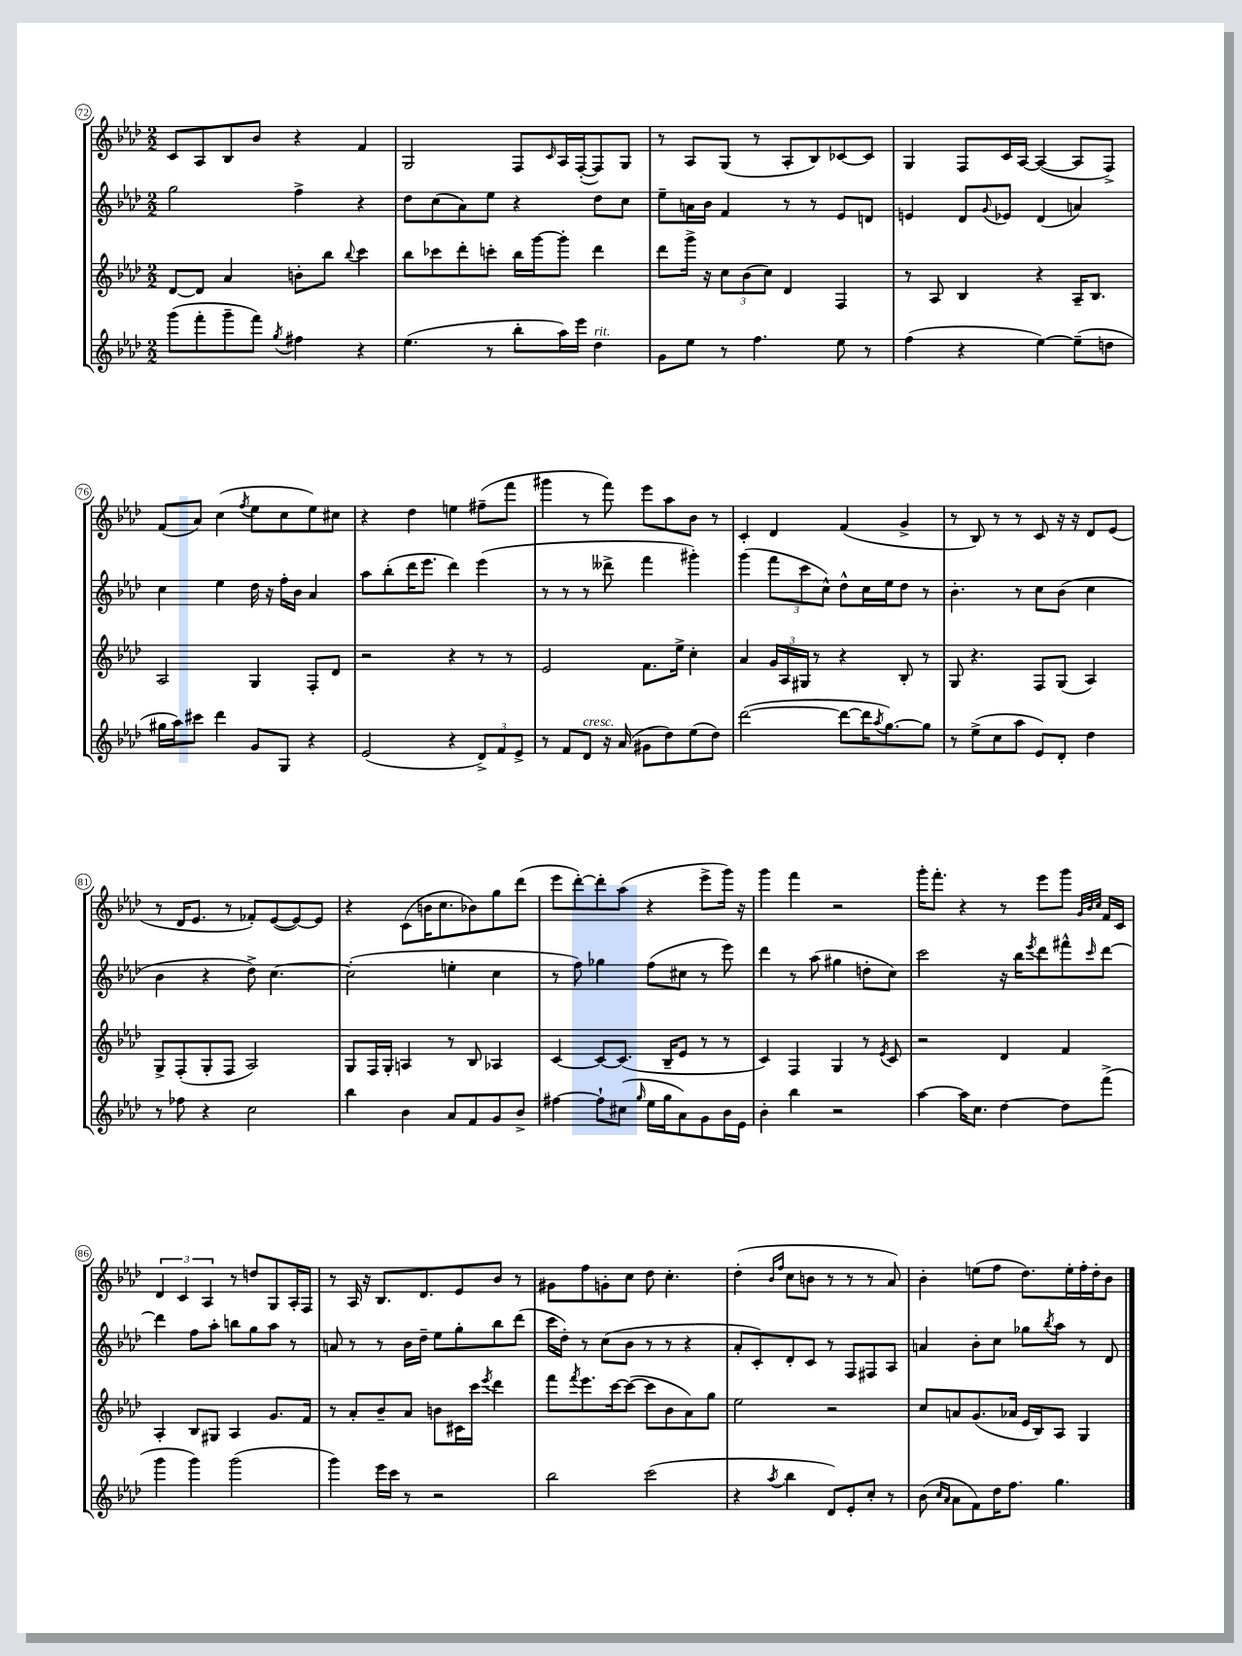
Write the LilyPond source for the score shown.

<<
\new StaffGroup <<
\new Staff = "s0" {
    \clef treble \key aes \major \numericTimeSignature \time 2/2
    c'8 aes8 bes8 bes'8 r4 f'4 |
    g2 f8 \grace { c'16 } aes16 f16~-.( f8) g8 |
    r8 aes8 g8( r8 aes8-. bes8) ces'8~ ces'8 |
    g4 f8 c'16 aes16~ aes4~( aes8 f8->) |
    f'8( aes'8) c''4( \acciaccatura { f''8 } ees''8 c''8 ees''8) cis''8 |
    r4 des''4 e''4 fis''8--( f'''8 |
    gis'''4 r8 f'''8) ees'''8 aes''8 bes'8 r8 |
    c'4-. des'4 f'4( g'4-> |
    r8 bes8) r8 r8 c'8 r16 r16 des'8 ees'8( |
    r8 des'16 ees'8. r8 fes'8-.) ees'8~( ees'8~) ees'8 |
    r4 c'8( b'16 c''8. bes'8) g''8 des'''8( |
    ees'''8 des'''8~-.) des'''8-. aes''8( r4 ees'''8-> g'''16) r16 |
    g'''4 f'''4 r2 |
    g'''16-. f'''8.-. r4 r8 ees'''8 g'''8 \grace { g'32 bes'32 c''32 } f'16 c'16 |
    \tuplet 3/2 { des'4 c'4 aes4 } r8 d''8 g8 aes16-. f16 |
    r8 aes16 r16 bes8. des'8. ees'8 bes'8 r8 |
    gis'8 f''8 g'8-. c''8 des''8 c''4.-. |
    des''4-.( \grace { bes'16 f''16 } c''8 b'8 r8 r8 r8 aes'8) |
    bes'4-. e''8( f''8 des''8.) e''16-. f''16-. des''16-. bes'8 \bar "|." |
}
\new Staff = "s1" {
    \clef treble \key aes \major \numericTimeSignature \time 2/2
    g''2 f''4-> r4 |
    des''8 c''8( aes'8) ees''8 r4 des''8 c''8 |
    ees''8-- a'16 bes'16 f'4 r8 r8 ees'8 d'8 |
    e'4 des'8 \appoggiatura { g'8 } ees'8 des'4( a'4) |
    c''4 ees''4 des''16 r16 f''16-. bes'16 aes'4 |
    aes''8 bes''8-.( des'''16 ees'''8. des'''4) ees'''4( |
    r8 r8 r8 deses'''8-> f'''4 gis'''4-.) |
    g'''4( \tuplet 3/2 { f'''8 c'''8 c''8-^) } des''8-^ c''16 ees''16 des''8 r8 |
    bes'4.-. r8 c''8 bes'8( c''4 |
    bes'4 r4 des''8->) c''4.~ |
    c''2-.( e''4-. c''4 |
    r8 f''8) ges''4 f''8( cis''8 r8 ees'''8) |
    des'''4 r8 aes''8( gis''4 d''8-. c''8) |
    c'''2 r16 bes''16 \acciaccatura { ees'''8 } des'''8 fis'''8-^ \grace { c'''16 } des'''8~ |
    des'''4 f''8 aes''8-. b''8 g''8 aes''8 r8 |
    a'8 r8 r8 bes'16 des''16-- ees''8 g''8-. bes''8 des'''8( |
    c'''16 des''16-.) r8 c''8( bes'8 r8 r8 r4 |
    aes'8-. c'8-.) des'8-. c'8 r8 f8 fis8 aes8 |
    a'4 bes'8-. c''8 ges''8 \acciaccatura { bes''8 } aes''8 r8 des'8 \bar "|." |
}
\new Staff = "s2" {
    \clef treble \key aes \major \numericTimeSignature \time 2/2
    des'8~ des'8 aes'4 b'8-. bes''8 \appoggiatura { bes''8 } c'''4 |
    bes''8 ces'''8 des'''8-. c'''8-. bes''16 g'''16~ g'''8-. des'''4 |
    des'''8 g'''16-> r16 \tuplet 3/2 { c''8 bes'8( c''8) } des'4 f4 |
    r8 aes8 bes4 r4 aes16-- bes8. |
    aes2 g4 f8-. des'8 |
    r2 r4 r8 r8 |
    ees'2 f'8. ees''16-> c''4-. |
    aes'4 \tuplet 3/2 { g'16 aes16 gis16 } r8 r4 bes8-. r8 |
    g8 r4. f8 g8( aes4) |
    g8-> f8-.( g8-. f8 aes2) |
    g8 f16 g16-. a4 r8 bes8 aes4 |
    c'4~ c'8~ c'8.( bes16-- ees'8 r8 r8 |
    c'4) f4 g4 r8 \acciaccatura { ees'8 } c'8 |
    r2 des'4 f'4 |
    aes4-. bes8 gis8 aes4 g'8. f'16 |
    r8 aes'8-. bes'8-- aes'8 b'8 cis'16 c'''16 \acciaccatura { ees'''8 } des'''4 |
    f'''8 \acciaccatura { f'''8 } ees'''8. c'''16~ c'''8~( c'''8 bes'8 aes'8) g''8 |
    ees''2 r2 |
    c''8 a'8 g'8.( aes'16 ees'16 bes16) aes8 g4 \bar "|." |
}
\new Staff = "s3" {
    \clef treble \key aes \major \numericTimeSignature \time 2/2
    g'''8( f'''8-. g'''8-- f'''8) \acciaccatura { g''8 } fis''4 r4 |
    ees''4.( r8 bes''8-. aes''16) ees'''16 des''4^\markup { \italic "rit." } |
    g'8 ees''8 r8 f''4. ees''8 r8 |
    f''4( r4 ees''4~) ees''8--( d''8 |
    gis''16 aes''16) cis'''8 des'''4 g'8 g8 r4 |
    ees'2( r4 \tuplet 3/2 { des'8->) f'8 ees'8-> } |
    r8 f'8 des'8^\markup { \italic "cresc." } r16 aes'16( gis'8 des''8) ees''8( des''8) |
    des'''2~( des'''8~ des'''16 \acciaccatura { aes''8 } g''8.~) g''8 |
    r8 ees''8->( c''8 aes''8 ees'8) des'8-. des''4 |
    r8 fes''8 r4 c''2 |
    bes''4 bes'4 aes'8 f'8 g'8 bes'8-> |
    fis''4~ fis''8-! cis''8( \grace { g''16 } ees''16 g''16 aes'8) g'8 bes'16 ees'16 |
    bes'4-. bes''4 r2 |
    aes''4~ aes''16 c''8. des''4~ des''8 f'''8->( |
    g'''4 g'''4) g'''2( |
    g'''4) ees'''16 c'''16 r8 r2 |
    bes''2 c'''2( |
    r4 \acciaccatura { aes''8 } bes''4 des'8) ees'8-. c''8-. r8 |
    bes'8( \grace { c''16 aes'16 } aes'8 f'8) des''16 f''8. g''4. \bar "|." |
}
>>
>>
\layout { \context { \Score currentBarNumber = #72 \override BarNumber.stencil = #(make-stencil-circler 0.1 0.3 ly:text-interface::print) } }
